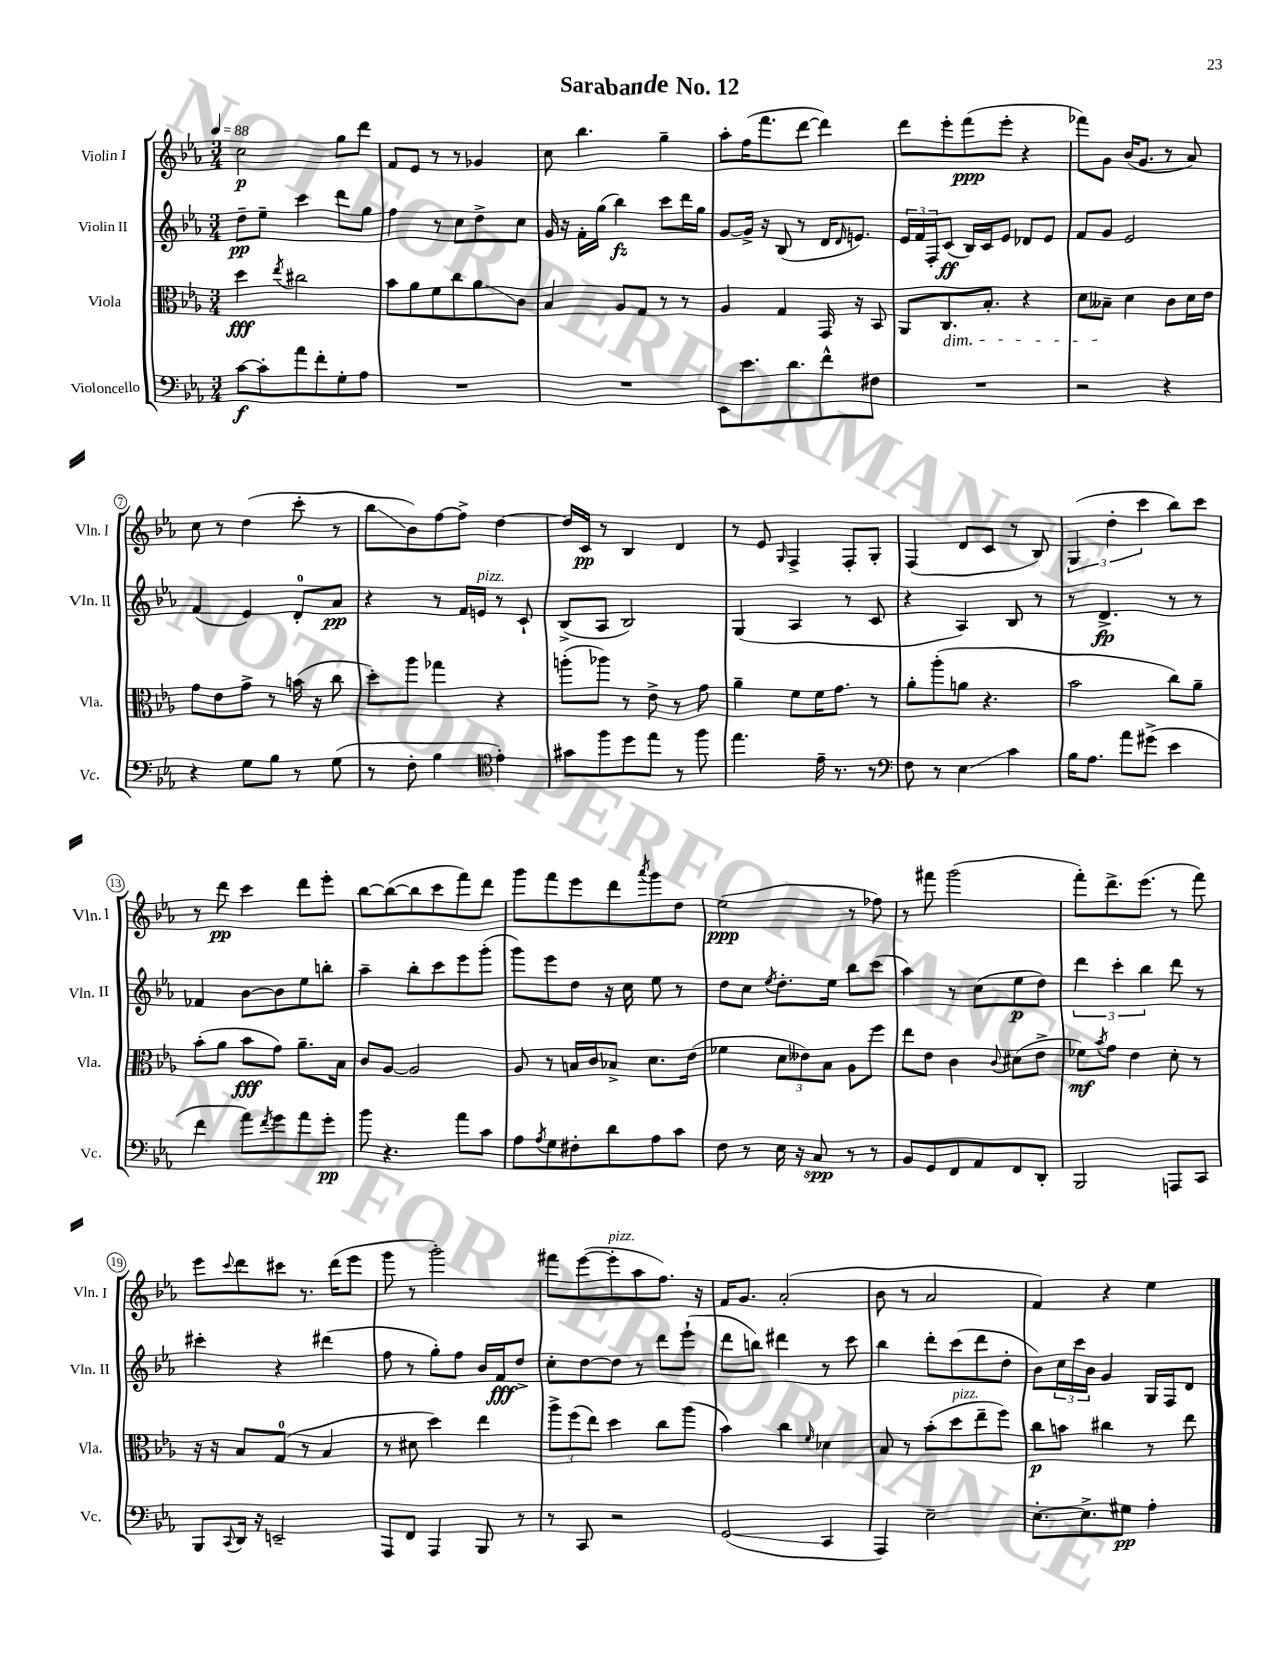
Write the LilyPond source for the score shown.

\header { title = "Sarabande No. 12" }
<<
\new StaffGroup <<
\new Staff = "s0" \with { instrumentName = "Violin I" shortInstrumentName = "Vln. I" } {
    \clef treble \key ees \major \numericTimeSignature \time 3/4 \tempo 4 = 88
    c''2\p g''8 d'''8 |
    f'8 ees'8 r8 r8 ges'4 |
    c''8 bes''4. g''4-- |
    aes''8-. f''16( f'''8. d'''8~ d'''4) |
    d'''8 ees'''8-. f'''8\ppp( ees'''8-. r4 |
    fes'''8) g'8 bes'16( g'8. r8 aes'8) |
    c''8 r8 d''4( c'''8-. r8 |
    bes''8\glissando bes'8) f''8~ f''8-> d''4~ |
    d''16 c'16\pp r8 bes4 d'4 |
    r8 ees'8 \grace { g16 } f4-> f8-. g8-. |
    f4( d'8 c'8 r8 bes8) |
    \tuplet 3/2 { g4( d''4-. c'''4 } bes''8) c'''8 |
    r8 d'''8\pp c'''4 d'''8 ees'''8-. |
    bes''8~ bes''8~( bes''8 c'''8 f'''8) d'''8 |
    g'''8 f'''8 ees'''8 d'''8 \acciaccatura { aes'''8 } g'''8 d''8 |
    ees''2\ppp( r8 fes''8) |
    r8 fis'''8 g'''2( |
    f'''8-.) d'''8.-> ees'''8.( r8 f'''8) |
    ees'''8 \appoggiatura { c'''8 } d'''8 cis'''8 r8. d'''16( ees'''8 |
    g'''8 r8 g'''2-.) |
    fis'''8 ees'''8~( ees'''8-.^\markup { \italic "pizz." } aes''8 f''8.) r16 |
    f'16 g'8. aes'2-.( |
    bes'8 r8 aes'2 |
    f'4) r4 ees''4 \bar "|." |
}
\new Staff = "s1" \with { instrumentName = "Violin II" shortInstrumentName = "Vln. II" } {
    \clef treble \key ees \major \numericTimeSignature \time 3/4
    d''8--\pp ees''8-- c'''4 d'''8 g''8 |
    f''4 r8 c''8 d''8-> c''8 |
    g'16 r16 f'16-. g''16( bes''4\fz) c'''8 d'''16 g''16 |
    g'8~ g'16-> r16 bes8( r8 d'16 \grace { d'16 } e'8.) |
    \tuplet 3/2 { ees'16 f'16 f16-. } c'8\ff( bes16) c'16 ees'8 des'8 ees'8 |
    f'8 g'8 ees'2 |
    f'4( ees'4) d'8-0-. aes'8\pp |
    r4 r8 f'16 e'16^\markup { \italic "pizz." } r8 c'8-! |
    bes8->( aes8 bes2) |
    g4( aes4 r8 c'8 |
    r4 aes4) bes8 r8 |
    r8 d'4.->\fp r8 r8 |
    fes'4 bes'8~ bes'8 ees''8 b''8-. |
    aes''4-- bes''8-. c'''8 ees'''8 g'''8-.( |
    g'''8) ees'''8 d''8 r16 c''16 ees''8 r8 |
    d''8 c''8 \acciaccatura { ees''8 } d''8.-. ees''16 bes''8 c'''8( |
    aes''4) r8 c''8( ees''8\p d''8) |
    \tuplet 3/2 { d'''4 c'''4-. bes''4 } d'''8 r8 |
    cis'''4-. r4 dis'''4( |
    f''8 r8 g''8-.) f''8 bes'16 f'16\fff d''8-> |
    c''8-. d''8~ d''8 r8 d'''8 ees'''8-!( |
    d'''8 b''8) dis'''4 r8 c'''8 |
    bes''4 d'''8-. c'''8( d'''8 d''8-. |
    bes'8) \tuplet 3/2 { c''16 c'''16 bes'16 } g'4 g16 f16 d'8 \bar "|." |
}
\new Staff = "s2" \with { instrumentName = "Viola" shortInstrumentName = "Vla." } {
    \clef alto \key ees \major \numericTimeSignature \time 3/4
    d''4\fff \acciaccatura { ees''8 } cis''2 |
    bes'8 aes'8 f'8 c''8 aes'8\glissando c'8 |
    bes4 aes8 g8 r8 r8 |
    aes4 g4 g,16 r16 bes,8 |
    aes,8 c8.\dim bes8.-. r4 |
    d'8 beses8--\! d'4 c'8 d'16 ees'16 |
    g'8 ees'8 g'8-> r8 b'16( r16 c''8 |
    d''8-.) aes''8 ges''4 r4 |
    a''8-.( aes''8) r8 ees'8-> r8 g'8 |
    aes'4-- f'8 f'16 g'8. r8 |
    aes'8-. aes''8-.( a'8 r4. |
    bes'2 c''8) aes'8-- |
    bes'8-.( aes'8 bes'8\fff g'8) aes'8.-- bes16 |
    c'8 aes8~ aes2 |
    aes8 r8 b16 c'16 bes8-> d'8. ees'16( |
    fes'4 \tuplet 3/2 { d'8 eeses'8) bes8 } aes8 f''8 |
    ees''8 ees'8 c'4 \appoggiatura { c'8 } dis'8( ees'8-> |
    fes'8\mf) \acciaccatura { bes'8 } g'8 ees'4 d'8-. r8 |
    r16 r16 bes8 g8-0( r8 bes4 |
    r8 dis'8 d''4) ees''4 |
    \tuplet 3/2 { aes''8-> f''8( ees''8) } d''4 c''8 aes''8( |
    bes'4) c''4 \grace { f'16 } des'4 |
    bes8 r8 bes'8-.( d''8^\markup { \italic "pizz." } ees''8-- f''8) |
    c''8\p b'8 cis''4 r8 ees''8 \bar "|." |
}
\new Staff = "s3" \with { instrumentName = "Violoncello" shortInstrumentName = "Vc." } {
    \clef bass \key ees \major \numericTimeSignature \time 3/4
    c'8~\f c'8-. aes'8 f'8-. g8-. aes8 |
    R2. |
    R2. |
    ees,8 ees'8. d'8. f'8-^ fis8 |
    R2. |
    r2 r4 |
    r4 g8 bes8 r8 g8( |
    r8 f8-. bes4 \clef tenor ees'4-.) |
    gis'8 f''8 d''8 ees''8 r8 f''8 |
    ees''4. ees'16-- r8. r8 |
    \clef bass f8 r8 ees4\glissando c'4 |
    bes16 aes8. aes'8 gis'8->( ees'4 |
    f'4 aes'8) \acciaccatura { f'8 } g'8 aes'8 g'8-.\pp |
    bes'8 r4. aes'8 c'8 |
    aes8 \acciaccatura { aes8 } g8 fis8-. d'8 aes8 c'8 |
    f8 r8 ees16 r16 c8\spp r8 r8 |
    bes,8 g,8 f,8 aes,8 f,8 d,8-. |
    bes,,2 a,,8 c,8 |
    bes,,8 \appoggiatura { c,8 } d,16 r16 e,2-- |
    aes,,8 f,8 aes,,4 bes,,8 r8 |
    r8 c,8 r2 |
    g,2\glissando( c,4 |
    aes,,4) ees2-- |
    ees8.~-. ees8.-> gis8\pp aes4-. \bar "|." |
}
>>
>>
\layout { \context { \Score \override BarNumber.stencil = #(make-stencil-circler 0.1 0.3 ly:text-interface::print) } }
